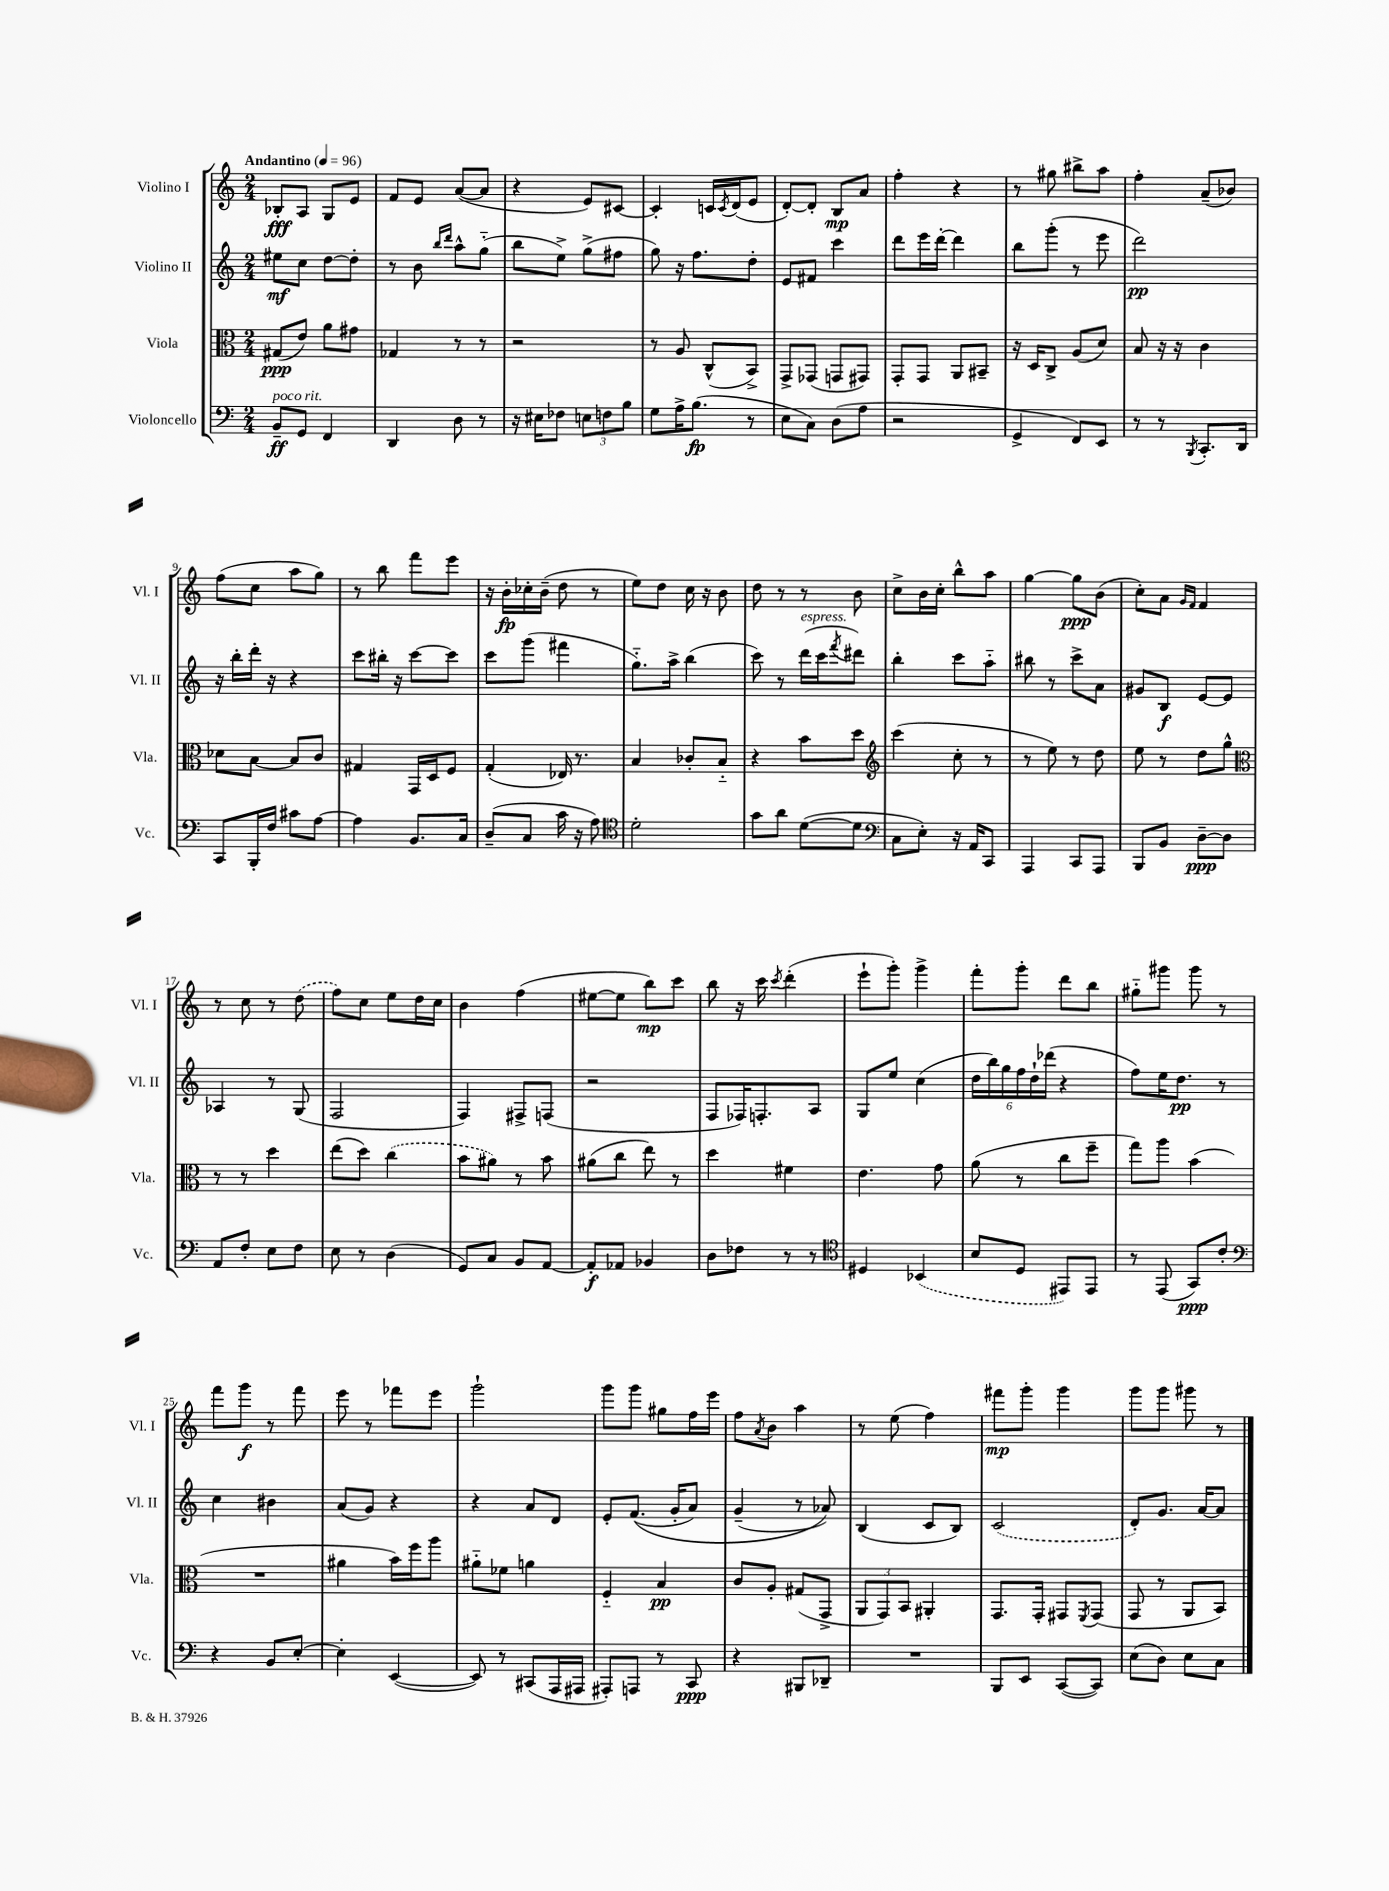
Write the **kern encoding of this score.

**kern	**dynam	**kern	**dynam	**kern	**dynam	**kern	**dynam
*part4	*part4	*part3	*part3	*part2	*part2	*part1	*part1
*staff4	*staff4	*staff3	*staff3	*staff2	*staff2	*staff1	*staff1
*I"Violoncello	*	*I"Viola	*	*I"Violino II	*	*I"Violino I	*
*I'Vc.	*	*I'Vla.	*	*I'Vl. II	*	*I'Vl. I	*
*clefF4	*	*clefC3	*	*clefG2	*	*clefG2	*
*k[]	*	*k[]	*	*k[]	*	*k[]	*
*M2/4	*	*M2/4	*	*M2/4	*	*M2/4	*
*MM96	*	*MM96	*	*MM96	*	*MM96	*
=1	=1	=1	=1	=1	=1	=1	=1
!	!	!	!	!	!	!LO:TX:a:B:t=Andantino	!
!LO:TX:a:i:t=poco rit.	!	!	!	!	!	!	!
8BB~/L	ff	(8G#X/L	ppp	8ee#X\L	mf	8B-X'/L	fff
8GG/J	.	8e/J)	.	8cc\J	.	8A/J	.
4FF/	.	8a\L	.	[8dd\L	.	8G/L	.
.	.	8g#X\J	.	8dd'\J]	.	8e/J	.
=2	=2	=2	=2	=2	=2	=2	=2
4DD/	.	4G-X/	.	8r	.	8f/L	.
.	.	.	.	8b\	.	8e/J	.
.	.	.	.	16qqbb/LL	.	.	.
.	.	.	.	16qqddd/JJ	.	.	.
8D\	.	8r	.	8aa^^\L	.	([8a/L	.
8r	.	8r	.	(8gg\J	.	8a/J]	.
=3	=3	=3	=3	=3	=3	=3	=3
16r	.	2r	.	8bb\L	.	4r	.
16E#X\KL	.	.	.	.	.	.	.
8F-X\J	.	.	.	8ee^\J)	.	.	.
12En\L	.	.	.	(8gg^\L	.	8e/L)	.
12Fn\	.	.	.	.	.	.	.
.	.	.	.	8ff#X\J	.	[8c#X/J	.
12B\J	.	.	.	.	.	.	.
=4	=4	=4	=4	=4	=4	=4	=4
8G\L	.	8r	.	8gg\)	.	4c#'/]	.
16A^\K	.	8A/	.	16r	.	.	.
(8.B\J	fp	.	.	8.ff\L	.	.	.
.	.	(8C^^/L	.	.	.	16cn/LL	.
.	.	.	.	.	.	8qc/	.
.	.	.	.	.	.	(16d/J	.
8r	.	8BB^/J)	.	8dd'\J	.	8e/J	.
=5	=5	=5	=5	=5	=5	=5	=5
8E\L	.	8GG^/L	.	8e/L	.	[8d'/L)	.
8C\J)	.	(8GG-X/J	.	8f#X/J	.	8d'/J]	.
(8D\L	.	8GGn/L	.	4ccc\	.	8B/L	mp
8A\J	.	8GG#X/J)	.	.	.	8a/J	.
=6	=6	=6	=6	=6	=6	=6	=6
2r	.	8GG'/L	.	8ddd\L	.	4ff'\	.
.	.	8GG/J	.	16eee\L	.	.	.
.	.	.	.	[16ddd'\JJ	.	.	.
.	.	8AA/L	.	4ddd\]	.	4r	.
.	.	8BB#X~/J	.	.	.	.	.
=7	=7	=7	=7	=7	=7	=7	=7
4GG^/	.	16r	.	8bb\L	.	8r	.
.	.	16D/KL	.	.	.	.	.
.	.	8C^/J	.	(8ggg'\J	.	8gg#X\	.
8FF/L)	.	(8A/L	.	8r	.	8bb#X^\L	.
8EE/J	.	8d/J)	.	8eee\	.	8aa\J	.
=8	=8	=8	=8	=8	=8	=8	=8
8r	.	8B/	.	2ddd\)	pp	4ff'\	.
8r	.	16r	.	.	.	.	.
.	.	16r	.	.	.	.	.
8qBBB/	.	.	.	.	.	.	.
8.CC'/L	.	4c\	.	.	.	(8a~/L	.
.	.	.	.	.	.	8b-X/J)	.
16DD/Jk	.	.	.	.	.	.	.
!!LO:LB:g=z
=9	=9	=9	=9	=9	=9	=9	=9
8CC/L	.	8d-X\L	.	16r	.	(8ff\L	.
.	.	.	.	16bb'\LL	.	.	.
16BBB'/L	.	[8B\J	.	16ddd'\JJ	.	8cc\J	.
16F/JJ	.	.	.	16r	.	.	.
8c#X\L	.	8B/L]	.	4r	.	8aa\L	.
[8A\J	.	8c/J	.	.	.	8gg\J)	.
=10	=10	=10	=10	=10	=10	=10	=10
4A\]	.	4G#X/	.	8ccc\L	.	8r	.
.	.	.	.	16bb#X'\Jk	.	8bb\	.
.	.	.	.	16r	.	.	.
8.BB/L	.	16GG/LL	.	[8ccc\L	.	8fff\L	.
.	.	16D/J	.	.	.	.	.
.	.	8F/J	.	8ccc\J]	.	8eee\J	.
16C/Jk	.	.	.	.	.	.	.
=11	=11	=11	=11	=11	=11	=11	=11
(8D~/L	.	(4G'/	.	8ccc\L	.	16r	.
.	.	.	.	.	.	16b'\LL	fp
8C/J	.	.	.	(8ggg\J	.	16cc-X'\	.
.	.	.	.	.	.	(16b~\JJ	.
16c\	.	16E-X/)	.	4fff#X\	.	8dd\	.
16r	.	8.r	.	.	.	.	.
8A\)	.	.	.	.	.	8r	.
=12	=12	=12	=12	=12	=12	=12	=12
*clefC4	*	*	*	*	*	*	*
2d'\	.	4B/	.	8.gg\L)	.	8ee\L)	.
.	.	.	.	.	.	8dd\J	.
.	.	.	.	16aa^\Jk	.	.	.
.	.	8c-X'/L	.	(4bb\	.	16cc\	.
.	.	.	.	.	.	16r	.
.	.	8B/J	.	.	.	8b\	.
=13	=13	=13	=13	=13	=13	=13	=13
8g\L	.	4r	.	8ccc\)	.	8dd\	.
8a\J	.	.	.	8r	.	8r	.
!	!	!	!	!LO:TX:a:i:t=espress.	!	!	!
([8d\L	.	8b\L	.	(16ddd\LL	.	8r	.
.	.	.	.	16ccc\J	.	.	.
.	.	.	.	8qfff/	.	.	.
8d\J]	.	8dd\J	.	8ddd#X\J)	.	8b\	.
=14	=14	=14	=14	=14	=14	=14	=14
*clefF4	*	*clefG2	*	*	*	*	*
8C\L	.	(4ccc\	.	4bb'\	.	8cc^\L	.
8E'\J)	.	.	.	.	.	16b\L	.
.	.	.	.	.	.	16cc'\JJ	.
16r	.	8cc'\	.	8ccc\L	.	8bb^^\L	.
16AA/KL	.	.	.	.	.	.	.
8CC/J	.	8r	.	8aa\J	.	8aa\J	.
=15	=15	=15	=15	=15	=15	=15	=15
4AAA/	.	8r	.	8bb#X\	.	[4gg\	.
.	.	8ee\)	.	8r	.	.	.
8CC/L	.	8r	.	8ccc^\L	.	8gg\L]	ppp
8AAA/J	.	8dd\	.	8a\J	.	(8b\J	.
=16	=16	=16	=16	=16	=16	=16	=16
8BBB/L	.	8ee\	.	8g#X/L	.	8cc'\L)	.
8BB/J	.	8r	.	8B/J	f	8a\J	.
.	.	.	.	.	.	16qqg/LL	.
.	.	.	.	.	.	16qqf/JJ	.
[8D~\L	ppp	8dd\L	.	[8e/L	.	4f/	.
8D\J]	.	8gg^^\J	.	8e/J]	.	.	.
!!LO:LB:g=z
=17	=17	=17	=17	=17	=17	=17	=17
*	*	*clefC3	*	*	*	*	*
8AA/L	.	8r	.	4A-X/	.	8r	.
8F'/J	.	8r	.	.	.	8cc\	.
8E\L	.	4dd\	.	8r	.	8r	.
8F\J	.	.	.	(8G/	.	(8dd\	.
=18	=18	=18	=18	=18	=18	=18	=18
8E\	.	(8ee\L	.	2F/	.	8ff\L)	.
8r	.	8dd\J)	.	.	.	8cc\J	.
(4D\	.	(4cc\	.	.	.	8ee\L	.
.	.	.	.	.	.	16dd\L	.
.	.	.	.	.	.	16cc\JJ	.
=19	=19	=19	=19	=19	=19	=19	=19
8GG/L)	.	8b\L	.	4F/)	.	4b\	.
8C/J	.	8a#X\J)	.	.	.	.	.
8BB/L	.	8r	.	8F#X^/L	.	(4ff\	.
[8AA/J	.	8b\	.	(8Fn/J	.	.	.
=20	=20	=20	=20	=20	=20	=20	=20
8AA'/L]	f	(8a#X\L	.	2r	.	[8ee#X\L	.
8AA-X/J	.	8cc\J	.	.	.	8ee#\J]	.
4BB-X/	.	8ee\)	.	.	.	8bb\L)	mp
.	.	8r	.	.	.	8ccc\J	.
=21	=21	=21	=21	=21	=21	=21	=21
8D\L	.	4dd\	.	8F/L	.	8bb\	.
8F-X\J	.	.	.	16F-X/K)	.	16r	.
.	.	.	.	8.Fn'/	.	16ccc\	.
.	.	.	.	.	.	8qccc/	.
8r	.	4f#X\	.	.	.	(4ddd'\	.
8r	.	.	.	8A/J	.	.	.
=22	=22	=22	=22	=22	=22	=22	=22
*clefC4	*	*	*	*	*	*	*
4D#X/	.	4.e\	.	8G/L	.	8eee`\L	.
.	.	.	.	8ee/J	.	8ggg'\J)	.
(4BB-X/	.	.	.	(4cc\	.	4ggg^\	.
.	.	8g\	.	.	.	.	.
=23	=23	=23	=23	=23	=23	=23	=23
8B/L	.	(8a\	.	24dd\LL	.	8fff'\L	.
.	.	.	.	24bb\)	.	.	.
.	.	.	.	24gg\	.	.	.
8D/J	.	8r	.	24ff\	.	8ggg'\J	.
.	.	.	.	24dd`\	.	.	.
.	.	.	.	(24ddd-X\JJ	.	.	.
8EE#X/L)	.	8cc\L	.	4r	.	8ddd\L	.
8EE#/J	.	8ff~\J	.	.	.	8bb\J	.
=24	=24	=24	=24	=24	=24	=24	=24
8r	.	8gg\L)	.	8ff\L)	.	8gg#X\L	.
(8EE/	.	8aa\J	.	16ee\K	.	8ggg#X\J	.
.	.	.	.	8.dd\J	pp	.	.
8GG/L)	ppp	(4b\	.	.	.	8ggg#\	.
8c'/J	.	.	.	8r	.	8r	.
!!LO:LB:g=z
=25	=25	=25	=25	=25	=25	=25	=25
*clefF4	*	*	*	*	*	*	*
4r	.	2r	.	4cc\	.	8fff\L	.
.	.	.	.	.	.	8ggg\J	f
8BB/L	.	.	.	4b#X\	.	8r	.
[8E'/J	.	.	.	.	.	8fff\	.
=26	=26	=26	=26	=26	=26	=26	=26
4E'\]	.	4a#X\	.	(8a/L	.	8eee\	.
.	.	.	.	8g/J)	.	8r	.
([4EE/	.	16b\LL)	.	4r	.	8fff-X\L	.
.	.	16ff\J	.	.	.	.	.
.	.	8aa\J	.	.	.	8eee\J	.
=27	=27	=27	=27	=27	=27	=27	=27
8EE/])	.	8a#X\L	.	4r	.	2ggg`\	.
8r	.	8f-X\J	.	.	.	.	.
(8CC#X/L	.	4an\	.	8a/L	.	.	.
16AAA/L	.	.	.	8d/J	.	.	.
16AAA#X/JJ	.	.	.	.	.	.	.
=28	=28	=28	=28	=28	=28	=28	=28
8AAA#X'/L)	.	4F/	.	8e'/L	.	8ggg\L	.
8AAAn/J	.	.	.	((8.f/J	.	8ggg\J	.
8r	.	4B/	pp	.	.	8gg#X\L	.
.	.	.	.	16g'/KL	.	.	.
8CC/	ppp	.	.	8a/J)	.	16ff\L	.
.	.	.	.	.	.	16eee\JJ	.
=29	=29	=29	=29	=29	=29	=29	=29
4r	.	8c/L	.	(4g~/	.	8ff\L	.
.	.	.	.	.	.	8qa/	.
.	.	8A'/J	.	.	.	8b\J	.
8BBB#X/L	.	(8G#X/L	.	8r	.	4aa\	.
8DD-X~/J	.	8GG^/J	.	8a-X/))	.	.	.
=30	=30	=30	=30	=30	=30	=30	=30
2r	.	12AA/L	.	(4B/	.	8r	.
.	.	12GG/)	.	.	.	.	.
.	.	.	.	.	.	(8ee\	.
.	.	12BB/J	.	.	.	.	.
.	.	4AA#X'/	.	8c/L	.	4ff\)	.
.	.	.	.	8B/J)	.	.	.
=31	=31	=31	=31	=31	=31	=31	=31
8BBB/L	.	8.GG/L	.	(2c/	.	8fff#X\L	mp
8EE/J	.	.	.	.	.	8ggg'\J	.
.	.	16GG'/Jk	.	.	.	.	.
([8CC/L	.	8GG#X/L	.	.	.	4ggg\	.
.	.	8qFF/	.	.	.	.	.
8CC/J])	.	(8GG#/J	.	.	.	.	.
=32	=32	=32	=32	=32	=32	=32	=32
(8E\L	.	8GG/	.	8d'/L)	.	8ggg\L	.
8D\J)	.	8r	.	8.g/J	.	8ggg\J	.
8E\L	.	8AA/L	.	.	.	8ggg#X\	.
.	.	.	.	[16a/KL	.	.	.
8C\J	.	8BB/J)	.	8a/J]	.	8r	.
==	==	==	==	==	==	==	==
*-	*-	*-	*-	*-	*-	*-	*-
